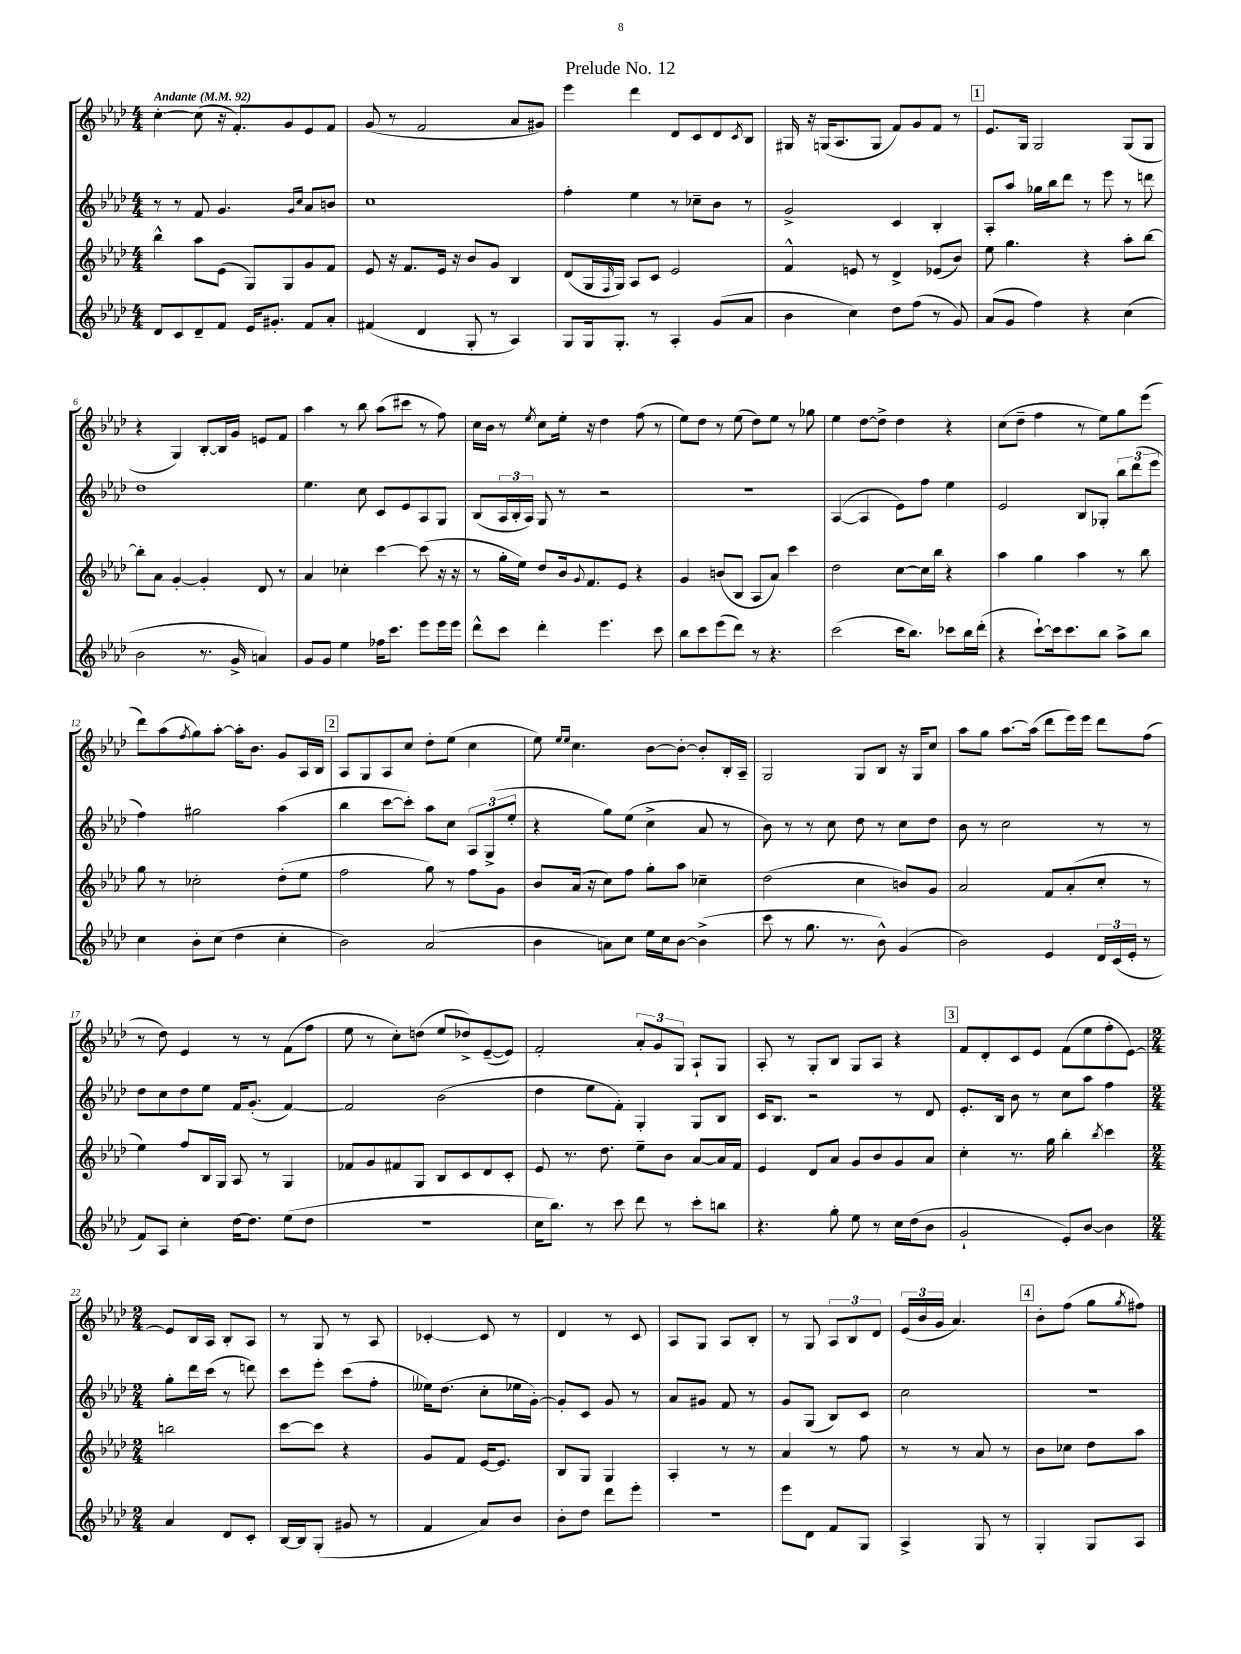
\header { title = "Prelude No. 12" }
<<
\new StaffGroup <<
\new Staff = "s0" {
    \clef treble \key aes \major \numericTimeSignature \time 4/4 \tempo "Andante" 4 = 92
    c''4~-. c''8( r16 f'8.-.) g'8 ees'8 f'8 |
    g'8( r8 f'2 aes'8 gis'8) |
    ees'''4 des'''4 des'8 c'8 des'8 \acciaccatura { c'8 } bes8 |
    gis16 r16 g16( aes8. g8 f'8) g'8 f'8 r8 |
    \mark \markup { \box "1" } ees'8. g16 g2 g8( g8 |
    r4 g4) bes8~-. bes16 g'16 e'8 f'8 |
    aes''4 r8 bes''8 aes''8( cis'''8 r8 f''8) |
    c''16 bes'16 r8 \acciaccatura { ees''8 } c''8 ees''16-. r16 des''4 f''8( r8 |
    ees''8) des''8 r8 ees''8( des''8) ees''8 r8 ges''8 |
    ees''4 des''8~ des''8-> des''4 r4 |
    c''8( des''8-- f''4 r8 ees''8) g''8 ees'''8( |
    des'''8) aes''8( \acciaccatura { f''8 } g''8) aes''8~-. aes''16-. bes'8. g'8 aes16 bes16 |
    \mark \markup { \box "2" } aes8 g8 aes8 c''8 des''8-. ees''8( c''4 |
    ees''8) \grace { ees''16 ees''16 } c''4. bes'8~ bes'8~-. bes'8-. bes16-. aes16-- |
    g2 g8 bes8 r16 g16 c''8 |
    aes''8 g''8 aes''8.~ aes''16( des'''8 ees'''16) ees'''16 des'''8 f''8( |
    r8 des''8) ees'4 r8 r8 f'8( f''8 |
    ees''8 r8 c''8-.) d''8( ees''8 des''8->) ees'8~--( ees'8) |
    f'2-. \tuplet 3/2 { aes'8-. g'8 g8 } aes8-! g8 |
    aes8-. r8 g8-. bes8 g8 aes8 r4 |
    \mark \markup { \box "3" } f'8 des'8-. c'8 ees'8 f'8( ees''8 f''8-. ees'8~) |
    \numericTimeSignature \time 2/4 ees'8 bes16 aes16 bes8-. aes8 |
    r8 g8 r8 aes8 |
    ces'4~-. ces'8 r8 |
    des'4 r8 c'8 |
    aes8 g8 aes8 bes8-. |
    r8 g8 \tuplet 3/2 { aes8 bes8 des'8 } |
    \tuplet 3/2 { ees'16( bes'16 g'16 } aes'4.) |
    \mark \markup { \box "4" } bes'8-. f''8( g''8 \acciaccatura { g''8 } fis''8) \bar "|." |
}
\new Staff = "s1" {
    \clef treble \key aes \major \numericTimeSignature \time 4/4
    r8 r8 f'8 g'4. \grace { g'16 c''16 } aes'8 b'8 |
    c''1 |
    f''4-. ees''4 r8 ces''8-- bes'8 r8 |
    g'2-> c'4 bes4-. |
    \mark \markup { \box "1" } aes8-. aes''8 ges''16 bes''16 des'''8 r8 ees'''8 r8 d'''8 |
    des''1 |
    ees''4. c''8 c'8 ees'8 aes8 g8 |
    bes8( \tuplet 3/2 { aes16 bes16-. aes16) } g8 r8 r2 |
    R1 |
    aes4~( aes4 ees'8) f''8 ees''4 |
    ees'2 bes8 ges8-. \tuplet 3/2 { bes''8 des'''8( ees'''8 } |
    f''4) gis''2 aes''4( |
    \mark \markup { \box "2" } bes''4 c'''8~ c'''8-.) aes''8 c''8 \tuplet 3/2 { aes8 g8->( ees''8-. } |
    r4 g''8) ees''8( c''4-> aes'8 r8 |
    bes'8) r8 r8 c''8 des''8 r8 c''8 des''8 |
    bes'8 r8 c''2 r8 r8 |
    des''8 c''8 des''8 ees''8 f'16 g'8.-.( f'4~) |
    f'2 bes'2( |
    des''4 ees''8 f'8-.) g4-. g8 bes8 |
    c'16 bes8. r2 r8 des'8 |
    \mark \markup { \box "3" } ees'8.-. bes16 bes'8 r8 c''8 aes''8 f''4 |
    \numericTimeSignature \time 2/4 g''8-. des'''16 c'''16( r8 d'''8) |
    c'''8 ees'''8-. c'''8( f''8-. |
    eeses''16) des''8.( c''8-. ees''16 g'16~-.) |
    g'8-. c'8 g'8 r8 |
    aes'8 gis'8 f'8 r8 |
    g'8 g8( bes8) c'8 |
    c''2 |
    \mark \markup { \box "4" } R2 \bar "|." |
}
\new Staff = "s2" {
    \clef treble \key aes \major \numericTimeSignature \time 4/4
    bes''4-^ aes''8 ees'8( g8) g8 g'8 f'8 |
    ees'8 r16 f'8. ees'16 r16 bes'8 g'8 bes4 |
    des'8( g16 \grace { f16 } g16) aes8 c'8 ees'2 |
    f'4-^ e'8 r8 des'4-> ees'8( bes'8) |
    \mark \markup { \box "1" } ees''8 g''4. r4 aes''8-. bes''8~ |
    bes''8-. aes'8 g'4~-. g'4-. des'8 r8 |
    aes'4 ces''4-. c'''4~ c'''8( r16 r16 |
    r8 g''16-. ees''16) des''8 bes'16 \appoggiatura { g'8 } f'8. ees'8 r4 |
    g'4 b'8( bes8 aes8 aes'8) c'''4 |
    des''2 c''8~ c''16 bes''16 r4 |
    aes''4 g''4 aes''4 r8 bes''8 |
    g''8 r8 ces''2-. des''8-.( ees''8 |
    \mark \markup { \box "2" } f''2 g''8) r8 f''8 g'8 |
    bes'8 aes'16( r16 c''8) f''8 g''8-. aes''8 ces''4-- |
    des''2( c''4 b'8) g'8 |
    aes'2 f'8 aes'8-.( c''8-. r8 |
    ees''4) f''8 bes16 g16 aes8 r8 g4 |
    fes'8 g'8 fis'8 g8 bes8 c'8 des'8 c'8-. |
    ees'8 r8. des''8. ees''8-- bes'8 aes'8~ aes'16 f'16 |
    ees'4 des'8 aes'8 g'8 bes'8 g'8 aes'8 |
    \mark \markup { \box "3" } c''4-. r8. g''16 bes''4-. \acciaccatura { bes''8 } c'''4 |
    \numericTimeSignature \time 2/4 b''2 |
    c'''8~ c'''8 r4 |
    g'8 f'8 ees'16~ ees'8. |
    bes8 g8 g4 |
    aes4-. r8 r8 |
    aes'4 r8 f''8 |
    r8 r8 aes'8 r8 |
    \mark \markup { \box "4" } bes'8 ces''8 des''8 aes''8 \bar "|." |
}
\new Staff = "s3" {
    \clef treble \key aes \major \numericTimeSignature \time 4/4
    des'8 c'8 des'8-- f'8 ees'16 gis'8.-. f'8 aes'8-. |
    fis'4( des'4 g8-. r8 aes4) |
    g8 g16 g8.-. r8 aes4-. g'8( aes'8 |
    bes'4 c''4) des''8 f''8( r8 g'8) |
    \mark \markup { \box "1" } aes'8( g'8 f''4) r4 c''4( |
    bes'2 r8. g'16-> a'4) |
    g'8 g'8 ees''4 fes''16 c'''8. ees'''8 ees'''16 ees'''16 |
    des'''8-^ c'''8 des'''4-. ees'''4. c'''8 |
    bes''8 c'''8 ees'''8( des'''8) r8 r4. |
    c'''2( c'''16 bes''8.) ces'''8 bes''16 des'''16-.( |
    r4 c'''8~-!) c'''16 c'''8. bes''8 aes''8-> bes''8 |
    c''4 bes'8-. c''8( des''4 c''4-. |
    \mark \markup { \box "2" } bes'2) aes'2( |
    bes'4 a'8) c''8 ees''16 c''16 bes'8~ bes'4->( |
    c'''8 r8 g''8. r8. bes'8-^) g'4( |
    bes'2) ees'4 \tuplet 3/2 { des'16 c'16( ees'16-. } r8 |
    f'8) aes8 c''4-. des''16~ des''8. ees''8( des''8 |
    R1 |
    c''16 bes''8.) r8 c'''8 des'''8 r8 c'''8-. b''8 |
    r4. g''8-. ees''8 r8 c''16 des''16( bes'8 |
    \mark \markup { \box "3" } g'2-! ees'8-.) bes'8~ bes'4 |
    \numericTimeSignature \time 2/4 aes'4 des'8 c'8-. |
    bes16~ bes16 g8-.( gis'8 r8 |
    f'4 aes'8) bes'8 |
    bes'8-. des''8 des'''8 ees'''8-. |
    r2 |
    ees'''8 des'8 f'8 g8 |
    aes4-> g8 r8 |
    \mark \markup { \box "4" } g4-. g8 aes8 \bar "|." |
}
>>
>>
